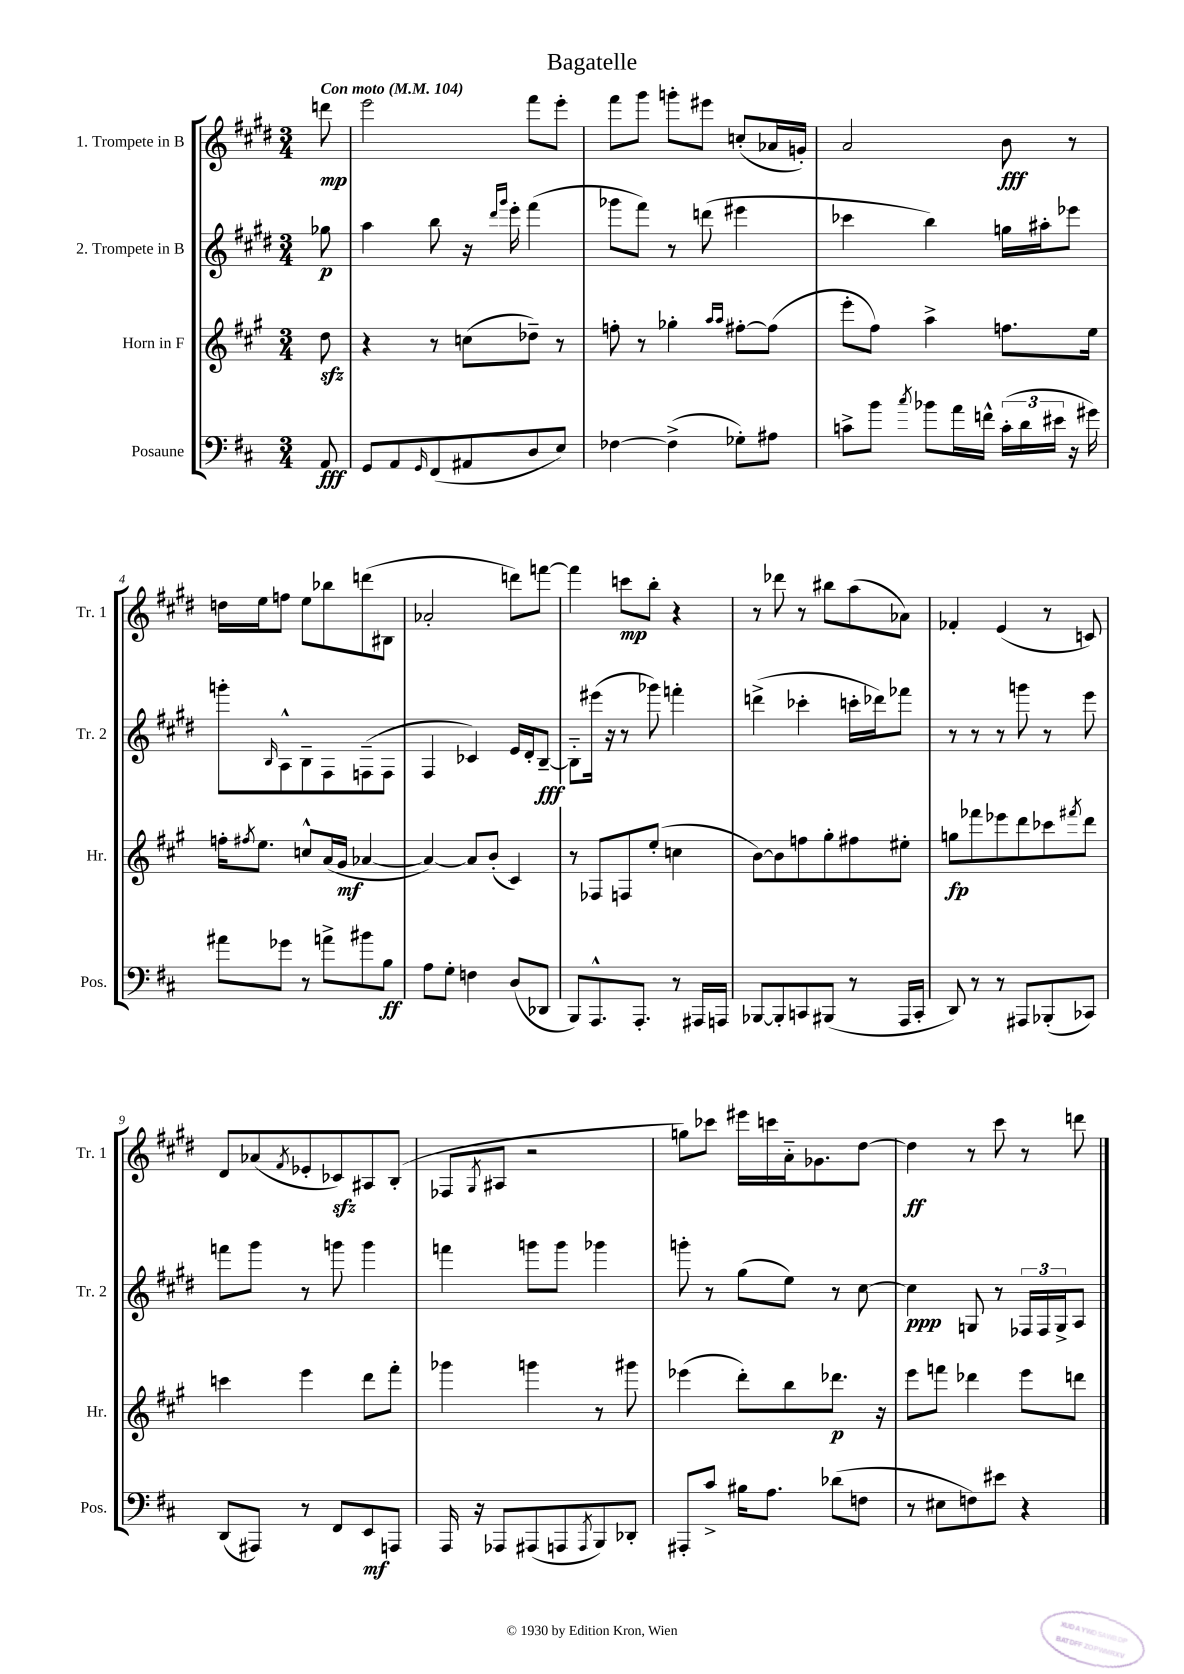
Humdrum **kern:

**kern	**dynam	**kern	**dynam	**kern	**dynam	**kern	**dynam
*part4	*part4	*part3	*part3	*part2	*part2	*part1	*part1
*staff4	*staff4	*staff3	*staff3	*staff2	*staff2	*staff1	*staff1
*I"Posaune	*	*I"Horn in F	*	*I"2. Trompete in B	*	*I"1. Trompete in B	*
*I'Pos.	*	*I'Hr.	*	*I'Tr. 2	*	*I'Tr. 1	*
*clefF4	*	*clefG2	*	*clefG2	*	*clefG2	*
*k[f#c#]	*	*k[f#c#g#]	*	*k[f#c#g#d#]	*	*k[f#c#g#d#]	*
*M3/4	*	*M3/4	*	*M3/4	*	*M3/4	*
*MM104	*	*MM104	*	*MM104	*	*MM104	*
=	=	=	=	=	=	=	=
!	!	!	!	!	!	!LO:TX:a:B:t=Con moto	!
8AA/	fff	8ddzz\	.	8gg-X\	p	8dddn\	mp
=1	=1	=1	=1	=1	=1	=1	=1
8GG/L	.	4r	.	4aa\	.	2eee\	.
8AA/	.	.	.	.	.	.	.
16qqGG/	.	.	.	.	.	.	.
(8FF#/	.	8r	.	8bb\	.	.	.
8AA#X/	.	(8ccn\L	.	16r	.	.	.
.	.	.	.	16qqddd#/LL	.	.	.
.	.	.	.	16qqggg#/JJ	.	.	.
.	.	.	.	16eee'\	.	.	.
8D/	.	8dd-X~\J)	.	(4fff#\	.	8fff#\L	.
8E/J)	.	8r	.	.	.	8eee'\J	.
=2	=2	=2	=2	=2	=2	=2	=2
[4F-X\	.	8ffn'\	.	8ggg-X\L	.	8fff#\L	.
.	.	8r	.	8fff#\J)	.	8ggg#\J	.
(4F-^\]	.	4gg-X'\	.	8r	.	8gggn'\L	.
.	.	.	.	(8dddn\	.	8eee#X\J	.
.	.	16qqaa/LL	.	.	.	.	.
.	.	16qqaa/JJ	.	.	.	.	.
8G-X'\L)	.	[8ff#X'\L	.	4eee#X\	.	(8ccn'/L	.
8A#X\J	.	(8ff#\J]	.	.	.	16a-X/L	.
.	.	.	.	.	.	16gn'/JJ)	.
=3	=3	=3	=3	=3	=3	=3	=3
8cn^\L	.	8eee'\L	.	4ccc-X\	.	2a/	.
8b\J	.	8ff#\J)	.	.	.	.	.
8qcc#/	.	.	.	.	.	.	.
8b-X\L	.	4aa^\	.	4bb\)	.	.	.
16a\L	.	.	.	.	.	.	.
16fn^^\JJ	.	.	.	.	.	.	.
(24c'\LL	.	8.ffn\L	.	16ggn\LL	.	8b\	fff
24d\	.	.	.	.	.	.	.
.	.	.	.	16aa#X'\J	.	.	.
24e#X\JJ	.	.	.	.	.	.	.
16r	.	.	.	8eee-X\J	.	8r	.
16g#X\)	.	16ee\Jk	.	.	.	.	.
!!LO:LB:g=z
=4	=4	=4	=4	=4	=4	=4	=4
8a#X\L	.	16ffn'\KL	.	8gggn'\L	.	16ddn\LL	.
.	.	8qff#X/	.	.	.	.	.
.	.	8.ee\J	.	.	.	16ee\J	.
.	.	.	.	16qqB/	.	.	.
8g-X\J	.	.	.	8A^^\	.	8ffn\J	.
8r	.	8ccn^^/L	.	8B~\	.	8ee\L	.
8an^\L	.	(16a/L	.	8F#\	.	8bb-X\	.
.	.	16g#/JJ	mf	.	.	.	.
8b#X\	.	[4a-X/	.	(8Fn~\	.	(8dddn\	.
8B\J	ff	.	.	8F\J	.	8B#X\J	.
=5	=5	=5	=5	=5	=5	=5	=5
8A\L	.	4a-/_)	.	4F#/	.	2a-X'/	.
8G'\J	.	.	.	.	.	.	.
4Fn\	.	8a-/L]	.	4c-X/)	.	.	.
.	.	(8b'/J	.	.	.	.	.
(8D/L	.	4c#/)	.	16e/LL	.	8dddn\L)	.
.	.	.	.	16d#'/J	.	.	.
8DD-X/J	.	.	.	[8B~/J	fff	[8fffn\J	.
=6	=6	=6	=6	=6	=6	=6	=6
8BBB/L)	.	8r	.	8B\L]	.	4fff\]	.
8.AAA^^/	.	8F-X/L	.	(16eee#X\Jk	.	.	.
.	.	.	.	16r	.	.	.
.	.	8Fn/	.	8r	.	8cccn\L	mp
8.AAA'/J	.	.	.	.	.	.	.
.	.	(8ee'/J	.	8ggg-X\)	.	8bb'\J	.
8r	.	4ccn\	.	4fffn'\	.	4r	.
16AAA#X/LL	.	.	.	.	.	.	.
16AAAn/JJ	.	.	.	.	.	.	.
=7	=7	=7	=7	=7	=7	=7	=7
[8BBB-X/L	.	[8b\L)	.	(4dddn^\	.	8r	.
8BBB-'/]	.	8b\]	.	.	.	8ddd-X\	.
8CCn/	.	8ffn\	.	4ccc-X'\	.	8r	.
(8BBB#X/J	.	8gg#'\	.	.	.	8bb#X\L	.
8r	.	8ff#X\	.	16cccn'\LL	.	(8aa\	.
.	.	.	.	16ddd-X\J)	.	.	.
16AAA/LL	.	8ee#X'\J	.	8fff-X\J	.	8a-X\J)	.
16CC'/JJ	.	.	.	.	.	.	.
=8	=8	=8	=8	=8	=8	=8	=8
8DD/)	.	8ggn\L	fp	8r	.	4f-X'/	.
8r	.	8fff-X\	.	8r	.	.	.
8r	.	8eee-X\	.	8r	.	(4e/	.
8AAA#X/L	.	8ddd\	.	8gggn\	.	.	.
(8BBB-X'/	.	8ccc-X\	.	8r	.	8r	.
.	.	8qfff#X/	.	.	.	.	.
8CC-X/J)	.	8ddd\J	.	8eee\	.	8cn/)	.
!!LO:LB:g=z
=9	=9	=9	=9	=9	=9	=9	=9
(8DD/L	.	4cccn\	.	8fffn\L	.	8d#/L	.
8AAA#X/J)	.	.	.	8ggg#\J	.	(8a-X/	.
.	.	.	.	.	.	8qf#/	.
8r	.	4eee\	.	8r	.	8e-X'/	.
8FF#/L	.	.	.	8gggn\	.	8c-Xzz/)	.
8EE/	mf	8ddd\L	.	4ggg\	.	8A#X/	.
8AAAn/J	.	8fff#'\J	.	.	.	(8B'/J	.
=10	=10	=10	=10	=10	=10	=10	=10
16AAA/	.	4ggg-X\	.	4fffn\	.	8F-X/L	.
16r	.	.	.	.	.	.	.
.	.	.	.	.	.	8qG#/	.
8AAA-X/L	.	.	.	.	.	8A#X/J	.
(8AAA#X/	.	4gggn\	.	8gggn\L	.	2r	.
8AAAn/	.	.	.	8ggg\J	.	.	.
8qAAA/	.	.	.	.	.	.	.
8BBB/)	.	8r	.	4ggg-X\	.	.	.
8DD-X'/J	.	8ggg#X\	.	.	.	.	.
=11	=11	=11	=11	=11	=11	=11	=11
8AAA#X'/L	.	(4eee-X\	.	8gggn'\	.	8ggn\L)	.
8c#^/J	.	.	.	8r	.	8ccc-X\J	.
16B#X\KL	.	8ddd'\L)	.	(8gg#\L	.	16eee#X\LL	.
8.A\J	.	.	.	.	.	16cccn\	.
.	.	8bb\	.	8ee\J)	.	16a\J	.
.	.	.	.	.	.	8.g-X\	.
(8d-X\L	.	8.ddd-X\J	p	8r	.	.	.
8Fn\J	.	.	.	[8cc#\	.	[8dd#\J	.
.	.	16r	.	.	.	.	.
=12	=12	=12	=12	=12	=12	=12	=12
8r	.	8eee\L	.	4cc#\]	ppp	4dd#\]	ff
8E#X\L	.	8fffn\J	.	.	.	.	.
8Fn\)	.	4ddd-X\	.	8Gn/	.	8r	.
8e#X\J	.	.	.	8r	.	8ccc#\	.
4r	.	8eee\L	.	24F-X/LL	.	8r	.
.	.	.	.	24F-/	.	.	.
.	.	.	.	24G^/J	.	.	.
.	.	8dddn\J	.	8A/J	.	8dddn\	.
==	==	==	==	==	==	==	==
*-	*-	*-	*-	*-	*-	*-	*-
